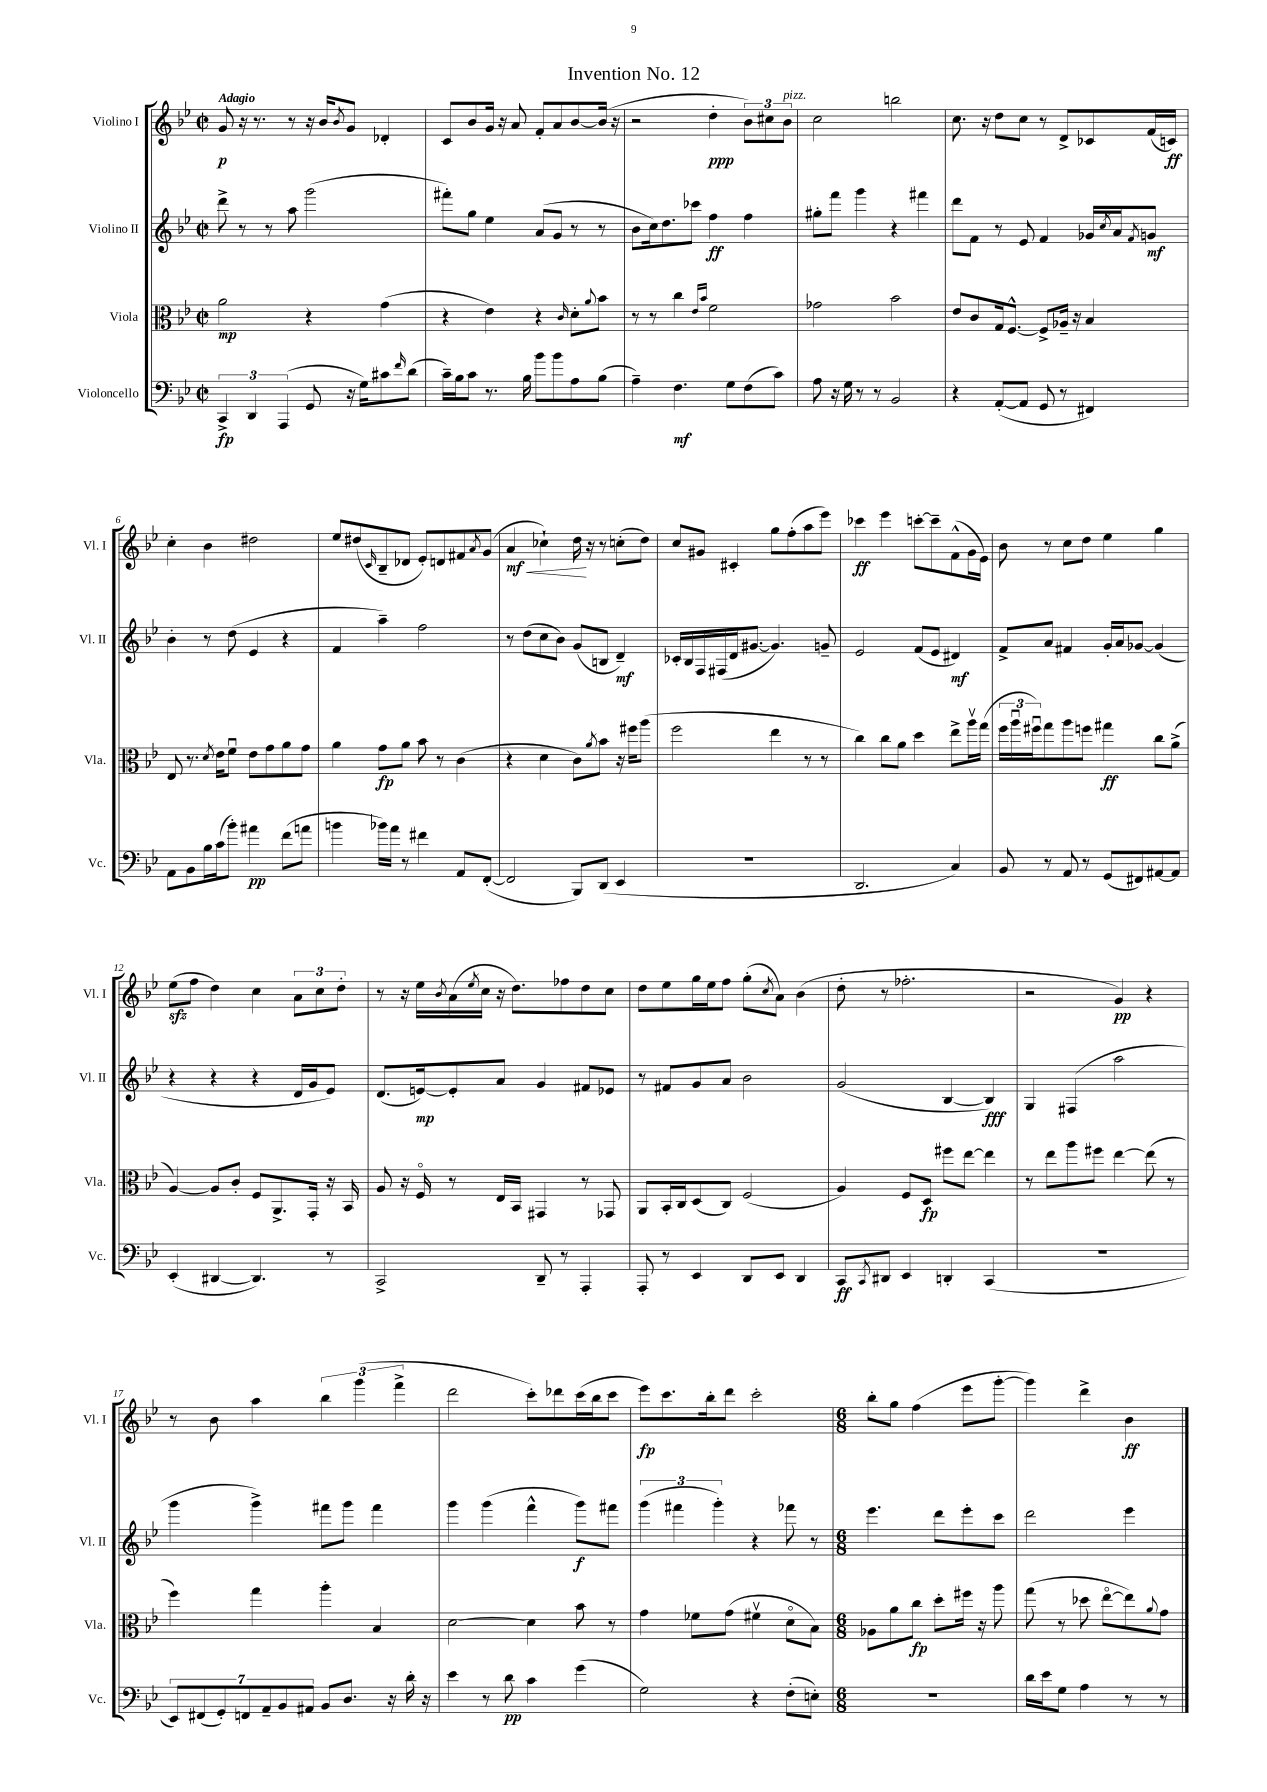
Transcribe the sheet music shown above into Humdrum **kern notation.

**kern	**kern	**kern	**kern
*staff4	*staff3	*staff2	*staff1
*clefF4	*clefC3	*clefG2	*clefG2
*k[b-e-]	*k[b-e-]	*k[b-e-]	*k[b-e-]
*M2/2	*M2/2	*M2/2	*M2/2
*met(c|)	*met(c|)	*met(c|)	*met(c|)
6CC^	2a	8ddd^	8g
.	.	8r	16r
6DD	.	.	.
.	.	.	8.r
.	.	8r	.
(6AAA	.	.	.
.	.	8aa	8r
8GG	4r	(2ggg	16r
.	.	.	16b-
.	.	.	8qb-
16r	.	.	8g
16G)	.	.	.
8c#	(4g	.	4d-'
16qqf	.	.	.
(8d	.	.	.
=	=	=	=
16c~)	4r	8fff#')	8c
16B-	.	.	.
8c	.	8gg	8b-
8.r	4e-)	4ee-	16g
.	.	.	16r
.	.	.	8a
16B-	.	.	.
8b-	4r	(8a	8f'
8b-	.	8g	8a
.	16qqc	.	.
8A	8d'	8r	[8b-
.	8qqa	.	.
(8B-	8b-	8r	(16b-]
.	.	.	16r
=	=	=	=
4A~)	8r	8b-	2r
.	8r	16cc)	.
.	.	8.dd	.
4.F	4cc	.	.
.	.	8ccc-	.
.	16qqe-	.	.
.	16qqb-	.	.
.	2f	4ff	4dd'
8G	.	.	.
(8F	.	4ff	12b-)
.	.	.	12cc#
8c)	.	.	.
.	.	.	12b-
=	=	=	=
8A	2g-	8gg#'	2cc
16r	.	8fff	.
16G	.	.	.
8r	.	4ggg	.
8r	.	.	.
2BB-	2b-	4r	2bb
.	.	4fff#	.
=	=	=	=
4r	8e-	8ddd	8.cc
.	8c	8f	.
.	.	.	16r
([8AA'	16G	8r	8dd
.	[8.F^^	.	.
8AA]	.	8e-	8cc
8GG	8F^]	4f	8r
8r	16A-~	.	8d^
.	16r	.	.
4FF#)	4B-	16g-	8c-
.	.	8qcc	.
.	.	16a	.
.	.	8qf	.
.	.	8g	(16f
.	.	.	16c)
=	=	=	=
8AA	8E-	4b-'	4cc'
8BB-	8.r	.	.
16B-	.	8r	4b-
.	8qd	.	.
(16c	16e-	.	.
8b-')	8fu	(8dd	.
4a#	8e-	4e-	2dd#
.	8g	.	.
(8f	8a	4r	.
8a	8g	.	.
=	=	=	=
4b	4a	4f	8ee-
.	.	.	(8dd#
.	.	.	16qqc
16b-)	8g	4aa~)	8B-~
16a	.	.	.
8r	8a	.	8d-
4f#	8b-	2ff	8e-')
.	8r	.	8d
8AA	(4c	.	8f#
.	.	.	8qa
([8FF'	.	.	(8g
=	=	=	=
2FF]	4r	8r	4a
.	.	(8dd	.
.	4d	8cc	4cc-`)
.	.	8b-)	.
8BBB-)	8c)	(8g	16dd
.	.	.	16r
.	8qa	.	.
(8DD	8b-	8B	8r
4EE-	16r	4d~)	(8cc'
.	16ff#	.	.
.	(8aa	.	8dd)
=	=	=	=
1r	2ff	16c-'	8cc
.	.	16B-	.
.	.	16F	8g#
.	.	(16F#	.
.	.	16d	4c#'
.	.	[8.g#	.
.	4ee-	4.g#])	8gg
.	.	.	(8ff'
.	8r	.	8aa
.	8r	8g~	8eee-)
=	=	=	=
2.DD	4cc)	2e-	4ccc-
.	8cc	.	4eee-
.	8a	.	.
.	4dd	(8f	[8ccc'
.	.	8e-	8ccc~]
4C)	8ee-^	4d#)	(8f^^
.	16aav	.	16g
.	(16gg	.	16e-)
=	=	=	=
8BB-	24ff	8f^	8b-
.	24aau	.	.
.	24ff#u)	.	.
8r	8gg	8a	8r
8AA	8aa	4f#	8cc
8r	8ff	.	8dd
(8GG	4gg#	16g'	4ee-
.	.	16a	.
8FF#)	.	[8g-	.
[8AA#	8cc	(4g-]	4gg
8AA#]	(8a^	.	.
=	=	=	=
(4EE-'	[4A)	4r	(8ee-
.	.	.	8ff
[4DD#	8A]	4r	4dd)
.	8c'	.	.
4.DD#])	8F	4r	4cc
.	8.AA^	.	.
.	.	16d	12a
.	16GG'	16g	.
.	.	.	12cc
8r	16r	8e-)	.
.	.	.	12dd'
.	16BB-	.	.
=	=	=	=
2CC^	8A	(8.d	8r
.	16r	.	16r
.	16Fo	[16e)	16ee-
.	.	.	8qb-
.	8r	8e']	(16a
.	.	.	8qee-
.	.	.	16cc
.	16E-	8a	16r
.	16BB-	.	8.dd)
8DD~	4GG#	4g	.
8r	.	.	8ff-
4AAA'	8r	8f#	8dd
.	8GG-	8e-	8cc
=	=	=	=
8AAA'	8AA	8r	8dd
8r	16BB-'	8f#	8ee-
.	16C	.	.
4EE-	(8D	8g	16gg
.	.	.	16ee-
.	8C)	8a	8ff
8DD	(2F	2b-	(8gg'
.	.	.	8qcc
8EE-	.	.	8a)
4DD	.	.	(4b-
=	=	=	=
8CC	4A)	(2g	8dd'
8qCC	.	.	.
8DD#	.	.	8r
4EE-	8F	.	2.ff-'
.	8D	.	.
4DD'	8ff#	[4B-	.
.	[8ee-	.	.
(4CC	4ee-]	4B-])	.
=	=	=	=
1r	8r	4G	2r
.	8ee-	.	.
.	8aa	(4F#	.
.	8ff#	.	.
.	[4ee-	2aa	4g)
.	(8ee-]	.	4r
.	8r	.	.
=	=	=	=
14EE-)	4ff)	4ggg	8r
(14FF#	.	.	.
.	.	.	8b-
14GG')	.	.	.
14FF	.	.	.
.	4gg	4ggg^)	4aa
14AA~	.	.	.
14BB-	.	.	.
14AA#	.	.	.
8BB-	4aa'	8fff#	6bb-
8.D	.	8ggg	.
.	.	.	(6ggg
.	4B-	4fff#	.
16r	.	.	.
.	.	.	6fff^
16d'	.	.	.
16r	.	.	.
=	=	=	=
4e-	[2d	4ggg	2ddd
8r	.	(4ggg	.
8d	.	.	.
4c	4d]	4fff^^	8ccc')
.	.	.	8ddd-
(4g	8b-	8ggg)	(16ccc
.	.	.	16bb-
.	8r	8fff#	8ccc
=	=	=	=
2G)	4g	(6ggg	8eee-)
.	.	.	8.ccc
.	.	6fff#	.
.	8f-	.	.
.	.	.	16bb-'
.	.	6ggg')	.
.	(8g	.	8ddd
4r	4f#v	4r	2ccc'
(8F'	8do	8fff-	.
8E')	8B-)	8r	.
=	=	=	=
*M6/8	*M6/8	*M6/8	*M6/8
2.r	8A-	4.eee-	8bb-'
.	8a	.	8gg
.	8cc	.	(4ff
.	8dd'	8ddd	.
.	16ff#	8eee-'	8eee-
.	16r	.	.
.	8aa	8ccc	[8ggg'
=	=	=	=
16d	(8gg	2ddd	4ggg])
16e-	.	.	.
8G	8r	.	.
4A	8dd-	.	4ddd^
.	[8ee-o	.	.
8r	8ee-])	4eee-	4b-
.	8qqa	.	.
8r	8g	.	.
==	==	==	==
*-	*-	*-	*-
